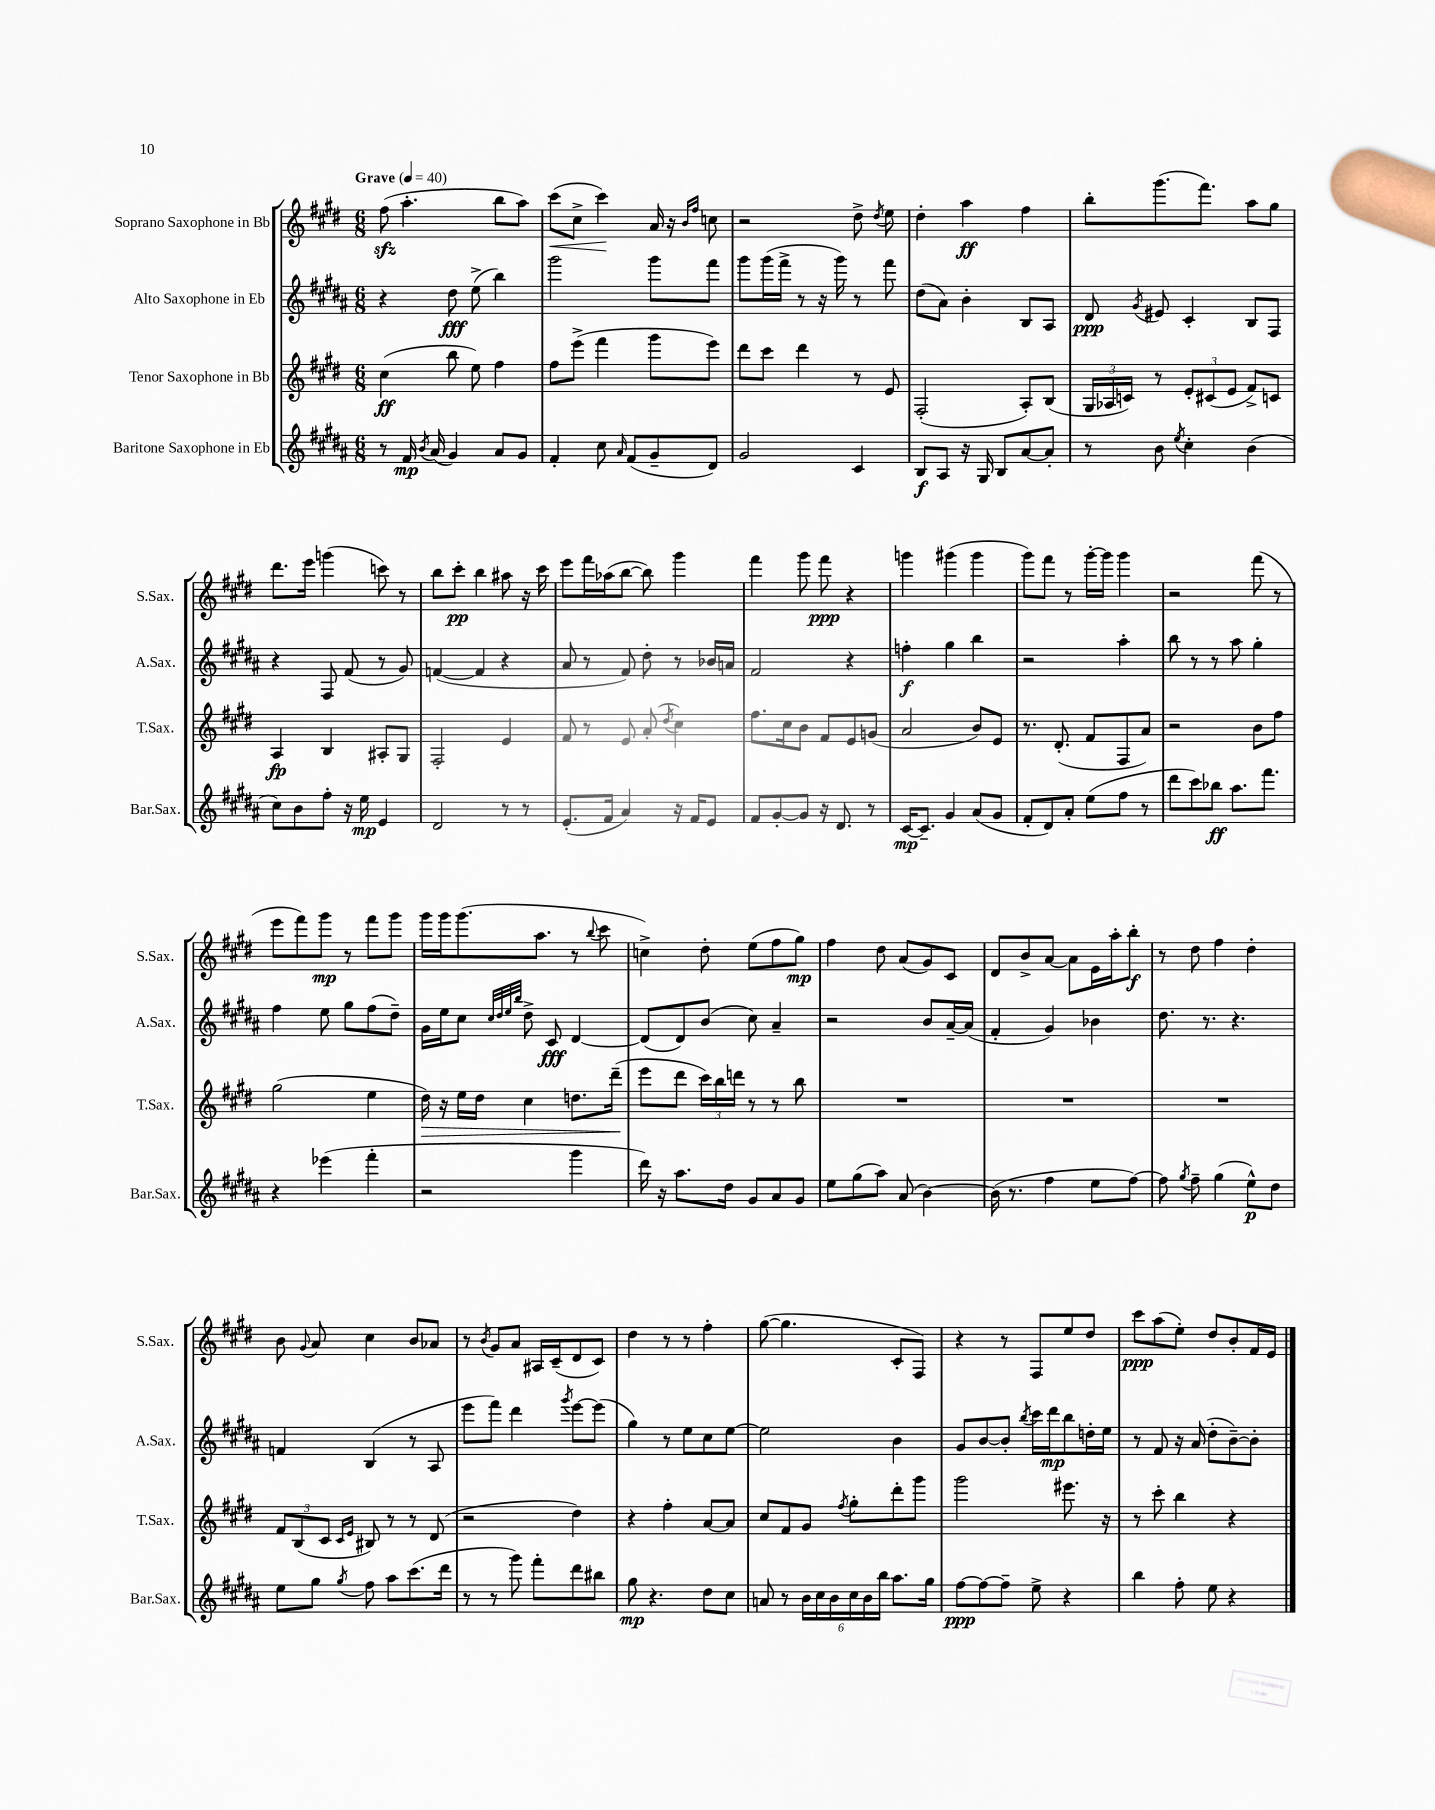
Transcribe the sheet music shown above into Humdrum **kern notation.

**kern	**kern	**kern	**kern
*staff4	*staff3	*staff2	*staff1
*clefG2	*clefG2	*clefG2	*clefG2
*k[f#c#g#d#a#]	*k[f#c#g#d#]	*k[f#c#g#d#a#]	*k[f#c#g#d#]
*M6/8	*M6/8	*M6/8	*M6/8
*MM40	*MM40	*MM40	*MM40
8r	(4cc#\	4r	(8ff#\
16f#/	.	.	4.aa'\
8qb/	.	.	.
(16a#/	.	.	.
4g#/)	8bb\	8dd#\	.
.	8ee\)	(8ee^\	.
8a#/L	4ff#\	4bb\)	8bb\L
8g#/J	.	.	8aa\J)
=	=	=	=
4f#'/	8ff#\L	2ggg#\	(8ccc#\L
.	(8eee^\J	.	8cc#^\J
8cc#\	4fff#\	.	4ccc#\)
16qqa#/	.	.	.
(8f#/L	.	.	.
8g#~/	8ggg#\L	8ggg#\L	16a/
.	.	.	16r
.	.	.	16qqb/LL
.	.	.	16qqff#/JJ
8d#/J)	8eee\J)	8fff#\J	8cc\
=	=	=	=
2g#/	8ddd#\L	8ggg#\L	2r
.	8ccc#\J	(16ggg#\L	.
.	.	16fff#^\JJ	.
.	4ddd#\	8r	.
.	.	16r	.
.	.	16ggg#\)	.
4c#/	8r	8r	8dd#^\
.	.	.	8qdd#/
.	8e/	8fff#\	8ee\
=	=	=	=
8B/L	(2F#'/	(8dd#\L	4dd#'\
8A#/J	.	8a#\J)	.
16r	.	4b'\	4aa\
16G#/	.	.	.
8B/L	.	.	.
[8a#/	8A'/L)	8B/L	4ff#\
8a#'/]J	(8B/J	8A#/J	.
=	=	=	=
8r	24G#/LL	8d#/	8bb'\L
.	24A-/	.	.
.	24c/JJ)	.	.
.	.	8qg#/	.
8b\	8r	8e#/	(8.ggg#\
8qee/	.	.	.
4cc#'\	12e'/L	4c#'/	.
.	.	.	8.fff#\J)
.	(12c#/	.	.
.	12e/J	.	.
(4b\	8f#^/L)	8B/L	8aa\L
.	8c/J	8F#/J	8gg#\J
=	=	=	=
8cc#\L)	4A/	4r	8.ddd#\L
8b\	.	.	.
.	.	.	16eee\Jk
8ff#'\J	4B/	8F#/	(4ggg\
16r	.	(8f#/	.
16ee\	.	.	.
4e/	8A#'/L	8r	8ccc\)
.	8G#/J	8g#/)	8r
=	=	=	=
2d#/	2F#'/	([4f/	8bb\L
.	.	.	8ccc#'\J
.	.	4f/]	4bb\
8r	4e/	4r	8aa#\
8r	.	.	16r
.	.	.	16ccc#\
=	=	=	=
(8.e'/L	8f#/	8a#/	8eee\L
.	8r	8r	16fff#\L
16f#/Jk	.	.	(16aa-\J
4a#/)	8e/	8f#/)	[8bb\J
.	(8a'/	8dd#'\	8bb\])
.	8qdd#/	.	.
16r	4cc#\)	8r	4ggg#\
16f#/LK	.	.	.
8e/J	.	16b-/LL	.
.	.	16a/JJ	.
=	=	=	=
8f#/L	8.ff#\L	2f#/	4fff#\
[8g#'/	.	.	.
.	16cc#\k	.	.
8g#/]J	8b\J	.	8ggg#\
16r	8f#/L	.	8fff#\
8.d#/	.	.	.
.	8e/	4r	4r
8r	(8g/J	.	.
=	=	=	=
[16c#/LK	2a/	4ff'\	4ggg\
8.c#~/]J	.	.	.
4g#/	.	4gg#\	(4ggg#\
(8a#/L	8b/L)	4bb\	4ggg#\
8g#/J	8e/J	.	.
=	=	=	=
8f#'/L	8.r	2r	8ggg#\L)
8d#/)	.	.	8fff#\J
.	(8.d#'/	.	.
8a#'/J	.	.	8r
(8ee\L	8f#/L	.	[16ggg#'\LL
.	.	.	16ggg#\]JJ
8ff#\J	8F#/	4aa#'\	4ggg#\
8r	8a/J)	.	.
=	=	=	=
8ddd#\L	2r	8bb\	2r
8ccc#\)	.	8r	.
8bb-\J	.	8r	.
8.aa#\L	.	8aa#\	.
.	8b\L	4gg#'\	(8fff#\
8.fff#\J	.	.	.
.	8ff#\J	.	8r
=	=	=	=
4r	(2gg#\	4ff#\	8eee\L
.	.	.	8fff#\)
(4eee-\	.	8ee\	8ggg#\J
.	.	8gg#\L	8r
4fff#'\	4ee\	(8ff#\	8fff#\L
.	.	8dd#~\J)	8ggg#\J
=	=	=	=
2r	16dd#\)	16g#\LL	16ggg#\LL
.	16r	16ee\J	16ggg#\J
.	16ee\LL	8cc#\J	(8.ggg#\
.	16dd#\JJ	.	.
.	.	32qqcc#/LLL	.
.	.	32qqdd#/	.
.	.	32qqee/	.
.	.	32qqbb/JJJ	.
.	4cc#\	8dd#^\	.
.	.	.	8.aa\J
.	.	8c#/	.
4ggg#\	8.dd\L	[4d#/	8r
.	.	.	8qqbb/
.	.	.	8ccc#\
.	(16ddd#~\Jk	.	.
=	=	=	=
16ddd#\)	8eee\L	(8d#/]L	4cc^\)
16r	.	.	.
8.aa#\L	8ddd#\J	8d#/)	.
.	24ccc#\LL)	(8b/J	8dd#'\
.	24bb\	.	.
16dd#\Jk	.	.	.
.	24ddd\JJ	.	.
8g#/L	8r	8cc#\)	(8ee\L
8a#/	8r	4a#~/	8ff#\
8g#/J	8bb\	.	8gg#\J)
=	=	=	=
8ee\L	2.r	2r	4ff#\
(8gg#\	.	.	.
8aa#\J)	.	.	8dd#\
(8a#/	.	.	(8a/L
[4b\)	.	8b/L	8g#/)
.	.	[16a#~/L	8c#/J
.	.	(16a#/]JJ	.
=	=	=	=
(16b\]	2.r	4f#'/	8d#/L
8.r	.	.	.
.	.	.	8b^/
4ff#\	.	4g#/)	[8a/J
.	.	.	8a\]L
8ee\L	.	4b-\	16e\L
.	.	.	16aa'\J
[8ff#\J)	.	.	8bb'\J
=	=	=	=
8ff#\]	2.r	8.dd#\	8r
8qgg#/	.	.	.
8ff#~\	.	.	8dd#\
.	.	8.r	.
(4gg#\	.	.	4ff#\
.	.	4.r	.
8ee^^\L)	.	.	4dd#'\
8dd#\J	.	.	.
=	=	=	=
8ee\L	12f#/L	4f/	8b\
.	(12B/	.	.
.	.	.	8qqg#/
8gg#\J	.	.	8a/
.	12c#/J	.	.
.	16qqc#/LL	.	.
8qgg#/	16qqe/JJ	.	.
8ff#\	8B#/)	(4B/	4cc#\
8aa#\L	8r	.	.
(8.ccc#\	8r	8r	8b/L
.	(8d#/	8A#/	8a-/J
16ddd#\Jk	.	.	.
=	=	=	=
8r	2r	8eee\L	8r
.	.	.	8qb/
8r	.	8fff#\J)	8g#/L
8ggg#\)	.	4ddd#\	8a/J
8fff#'\L	.	.	16A#/LL
.	.	.	(16c#~/J
.	.	8qggg#/	.
8ddd#\	4dd#\)	[8eee\L	8d#/
8bb#\J	.	(8eee\]J	8c#/J)
=	=	=	=
8gg#\	4r	4gg#\)	4dd#\
4.r	.	.	.
.	4ff#'\	8r	8r
.	.	8ee\L	8r
8dd#\L	[8a/L	8cc#\	4ff#'\
8cc#\J	8a/]J	[8ee\J	.
=	=	=	=
8a/	8cc#/L	2ee\]	([8gg#\
8r	8f#/	.	4.gg#\]
24b\LL	8g#/J	.	.
24cc#\	.	.	.
24b\	.	.	.
.	8qff#/	.	.
24cc#\	8gg#'\L	.	.
24b\	.	.	.
24bb\JJ	.	.	.
8.aa#\L	8ddd#'\	4b\	8c#'/L
.	8ggg#\J	.	8F#/J)
16gg#\Jk	.	.	.
=	=	=	=
[8ff#\L	2ggg#\	8g#/L	4r
8ff#\_	.	[8b/	.
8ff#~\]J	.	8b'/]J	8r
.	.	8qbb/	.
8ee^\	.	16ccc#\LL	8F#/L
.	.	16ddd#\J	.
4r	8.eee#\	8bb\	8ee/
.	.	16dd'\L	8dd#/J
.	16r	16ee\JJ	.
=	=	=	=
4bb\	8r	8r	8ccc#\L
.	8ccc#'\	8f#/	(8aa\
8ff#'\	4bb\	16r	8ee'\J)
.	.	(16a#/	.
8ee\	.	8dd#'\L	8dd#/L
4r	4r	[8b~\)	8b'/
.	.	8b'\]J	16f#/L
.	.	.	16e/JJ
==	==	==	==
*-	*-	*-	*-
